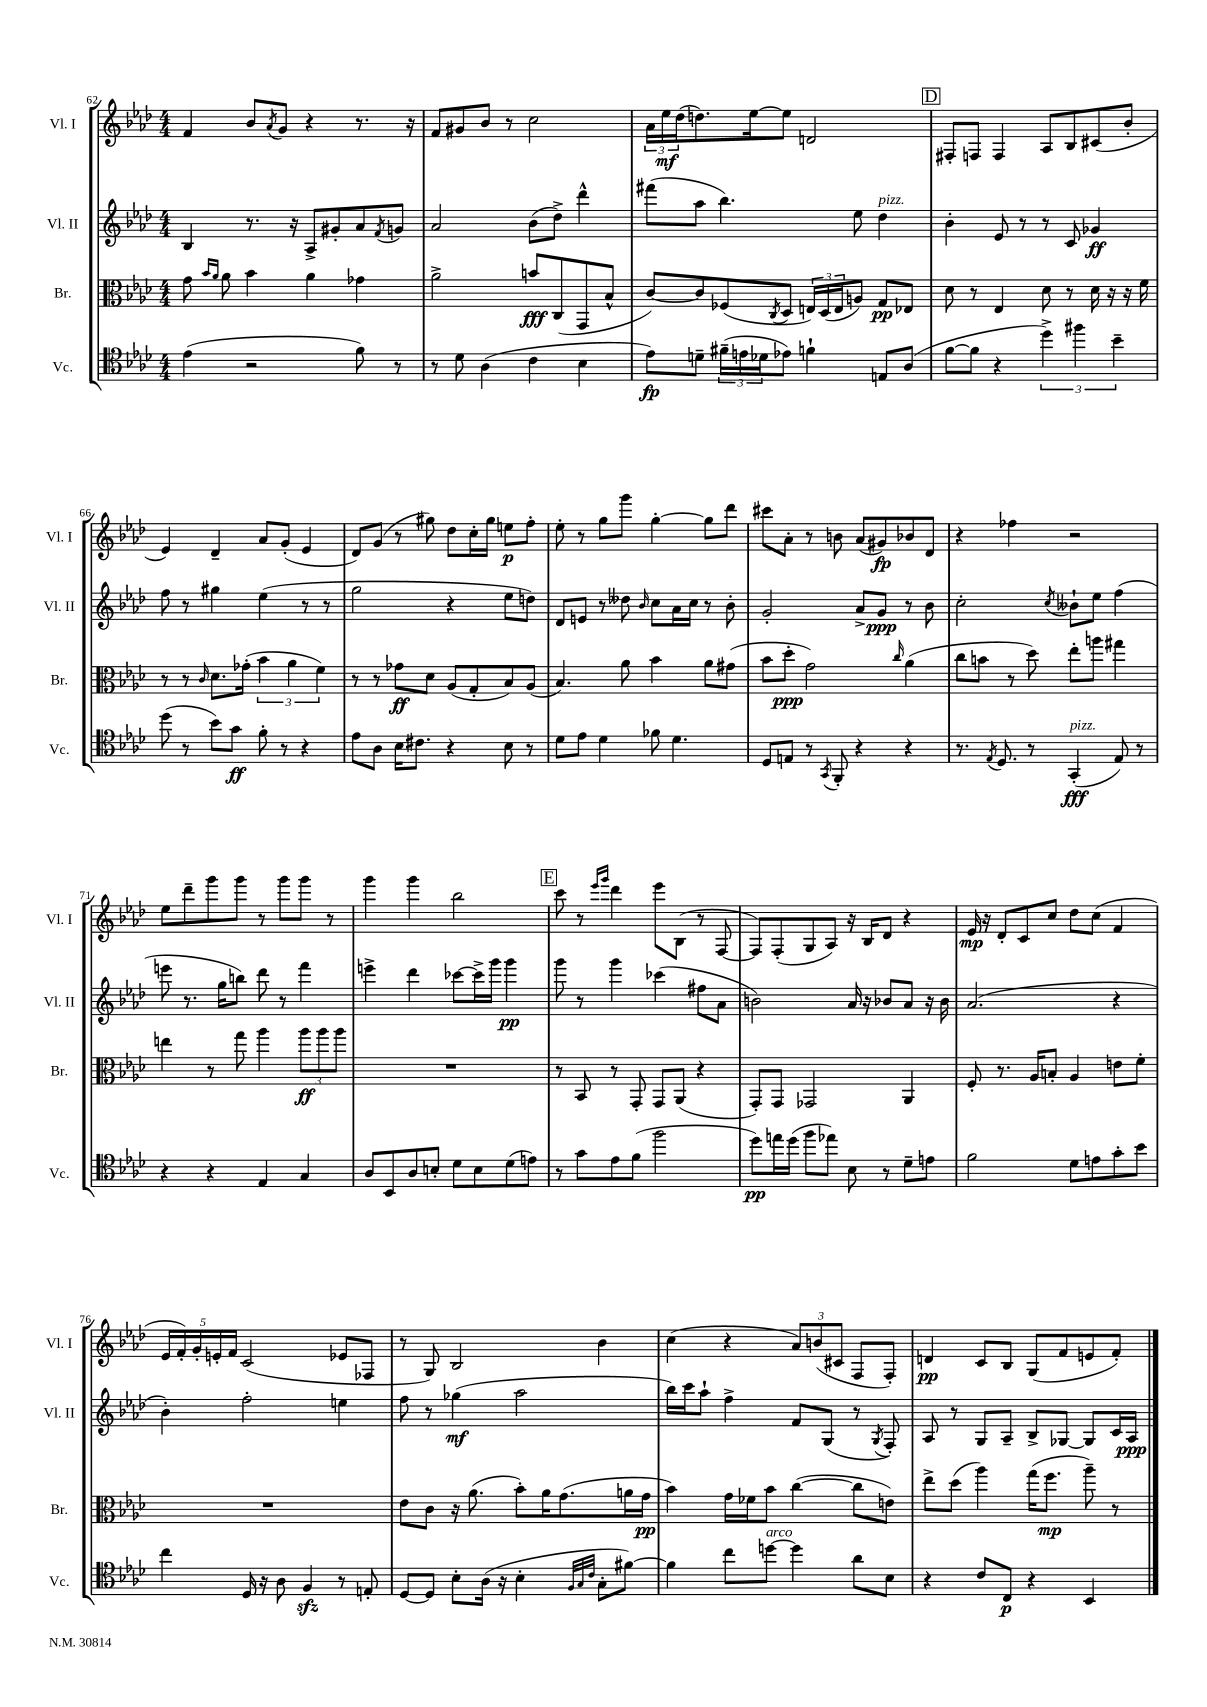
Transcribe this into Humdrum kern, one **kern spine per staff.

**kern	**kern	**kern	**kern
*staff4	*staff3	*staff2	*staff1
*clefC4	*clefC3	*clefG2	*clefG2
*k[b-e-a-d-]	*k[b-e-a-d-]	*k[b-e-a-d-]	*k[b-e-a-d-]
*M4/4	*M4/4	*M4/4	*M4/4
(4e-\	8g\	4B-/	4f/
.	16qqb-/LL	.	.
.	16qqa-/JJ	.	.
.	8a-\	.	.
2r	4b-\	8.r	8b-/L
.	.	.	8qa-/
.	.	.	8g/J
.	.	16r	.
.	4a-\	8A-^/L	4r
.	.	8g#'/	.
8f\)	4g-\	8a-/	8.r
.	.	8qf/	.
8r	.	8g/J	.
.	.	.	16r
=	=	=	=
8r	2a-^\	2a-/	8f/L
8d-\	.	.	8g#/
(4A-\	.	.	8b-/J
.	.	.	8r
4c\	8b/L	(8b-\L	2cc\
.	(8C/	8dd-^\J)	.
4B-\	8GG/	4ddd-^^\	.
.	8B-^^/J	.	.
=	=	=	=
8e-\L)	[8c/L)	(8fff#\L	24a-\LL
.	.	.	24ee-\
.	.	.	(24dd-\J
8d~\J	8c/]	8aa-\J	8.dd\)
(24f#~\LL	(8F-/	4.bb-\)	.
24e\	.	.	.
.	.	.	[16ee-\k
24d-\J	.	.	.
.	8qC/	.	.
8e-\J)	8D-/J	.	8ee-\]J
4f`\	24E/LL)	.	2d/
.	(24D-/	.	.
.	24E/J	.	.
.	8A/J)	8ee-\	.
8E/L	8G/L	4dd-\	.
(8A-/J	8E-/J	.	.
=	=	=	=
[8f\L	8d-\	4b-'\	8F#'/L
8f\]J	8r	.	8F/J
4r	4E-/	8e-/	4F/
.	.	8r	.
6dd-^\)	8d-\	8r	8A-/L
.	8r	8c/	8B-/
6ff#\	.	.	.
.	16d-\	4g-/	(8c#/
.	16r	.	.
6b-~\	.	.	.
.	16r	.	8b-'/J
.	16f\	.	.
=	=	=	=
(8dd-\	8r	8ff\	4e-/)
8r	8r	8r	.
.	16qqc/	.	.
8b-\L)	8.d-\L	4gg#\	4d-~/
8g\J	.	.	.
.	(16g-'\Jk	.	.
8f'\	6b-\	(4ee-\	8a-/L
8r	.	.	(8g'/J
.	6a-\	.	.
4r	.	8r	4e-/
.	6f\)	.	.
.	.	8r	.
=	=	=	=
8e-\L	8r	2gg\	8d-/L)
8A-\J	8r	.	(8g/J
16B-\LK	8g-\L	.	8r
8.c#\J	.	.	.
.	8d-\J	.	8gg#\)
4r	(8A-/L	4r	8dd-\L
.	8G'/	.	16cc'\L
.	.	.	16gg#\JJ
8B-\	8B-/)	8ee-\L	8ee\L
8r	(8A-/J	8dd\J)	8ff'\J
=	=	=	=
8d-\L	4.B-/)	8d-/L	8ee-'\
8e-\J	.	8e/J	8r
4d-\	.	8r	8gg\L
.	8a-\	8dd--\	8ggg\J
.	.	16qqb-/	.
8f-\	4b-\	8cc\L	[4gg'\
4.d-\	.	16a-\L	.
.	.	16cc\JJ	.
.	8a-\L	8r	8gg\]L
.	(8g#\J	8b-'\	8ddd-\J
=	=	=	=
8D-/L	8b-\L	2g'/	8ccc#\L
8E/J	8dd-'\J	.	8a-'\J
8r	2g\)	.	8r
8qGG/	.	.	.
8FF'/	.	.	8b\
4r	.	8a-^/L	(8a-/L
.	.	8g/J	8g#/)
.	16qqcc/	.	.
4r	(4a-\	8r	8b-/
.	.	8b-\	8d-/J
=	=	=	=
8.r	8cc\L	2cc'\	4r
.	8b\J	.	.
8qE-/	.	.	.
8.D-/	.	.	.
.	8r	.	4ff-\
8r	8dd-\)	.	.
.	.	8qcc/	.
(4GG'/	8ee-'\L	8b--`\L	2r
.	8aa\J	8ee-\J	.
8E-/)	4gg#\	(4ff\	.
8r	.	.	.
=	=	=	=
4r	4ee\	8eee\	8ee-\L
.	.	8.r	8ddd-~\
4r	8r	.	8ggg\
.	.	16gg\LK	.
.	8gg\	8bb\J)	8ggg\J
4E-/	4aa-\	8ddd-\	8r
.	.	8r	8ggg\L
4G/	12aa-\L	4fff\	8ggg\J
.	12aa-\	.	.
.	.	.	8r
.	12aa-\J	.	.
=	=	=	=
8A-/L	1r	4eee^\	4ggg\
8BB-/	.	.	.
8A-/	.	4ddd-\	4ggg\
8B'/J	.	.	.
8d-\L	.	[8ccc-\L	2bb-\
8B\	.	16ccc-^\]L	.
.	.	16ggg\JJ	.
(8d-\	.	4ggg\	.
8e\J)	.	.	.
=	=	=	=
8r	8r	8ggg\	8ccc\
8g\L	8BB-/	8r	8r
.	.	.	16qqeee-/LL
.	.	.	16qqggg/JJ
8e-\	8r	4ggg\	4ddd-\
(8f\J	8GG'/	.	.
2ff\	8GG/L	(4ccc-\	8eee-\L
.	(8AA-/J	.	(8B-\J
.	4r	8ff#\L	8r
.	.	8a-\J	[8F/
=	=	=	=
8dd-\L)	8GG'/L)	2b\)	8F/]L)
16ee\L	8GG/J	.	(8F'/
(16dd-\JJ	.	.	.
8ff\L	2GG-/	.	8G/
8ee-\J)	.	.	8A-/J)
8B-\	.	16a-/	16r
.	.	16r	16B-/LK
8r	.	8b-/L	8d-/J
8d-~\L	4AA-/	8a-/J	4r
8e\J	.	16r	.
.	.	16b-\	.
=	=	=	=
2f\	8F'/	(2.a-/	16e-/
.	.	.	16r
.	8.r	.	8d-'/L
.	.	.	8c/
.	16A-/LK	.	.
.	8B'/J	.	8cc/J
8d-\L	4A-/	.	8dd-\L
8e\	.	.	(8cc\J
8g'\	8e\L	4r	4f/
8b-\J	8f'\J	.	.
=	=	=	=
4cc\	1r	4b-'\)	20e-/LL
.	.	.	20f'/)
.	.	.	20g'/
.	.	.	20e'/
.	.	.	20f/JJ
16D-/	.	2ff'\	(2c/
16r	.	.	.
8A-\	.	.	.
4F/	.	.	.
8r	.	4ee\	8e-/L
8E'/	.	.	8F-/J
=	=	=	=
[8D-/L	8e-\L	8ff\	8r
8D-/]J	8c\J	8r	8G/)
8B-'\L	16r	(4gg-\	2B-/
.	(8.a-\	.	.
(16A-\Jk	.	.	.
16r	.	.	.
4B-'\	8b-'\L)	2aa-\	.
.	16a-\K	.	.
.	(8.g\	.	.
32qqF/LLL	.	.	.
32qqG/	.	.	.
32qqc/JJJ	.	.	.
8G'\L	.	.	4b-\
[8f#\J)	16a\L	.	.
.	16g\JJ	.	.
=	=	=	=
4f#\]	4b-\)	16bb-\LL)	(4cc\
.	.	16ccc\J	.
.	.	8aa-`\J	.
8cc\L	16g\LL	4ff^\	4r
.	16f-\J	.	.
[8dd\J	8b-\J	.	.
4dd\]	([4cc\	8f/L	12a-/L)
.	.	.	(12b/
.	.	(8G/J	.
.	.	.	12c#/J
8a-\L	8cc\]L	8r	8F/L
.	.	8qG/	.
8B-\J	8e\J)	8F'/)	8F'/J)
=	=	=	=
4r	8ee-^\L	8A-/	4d/
.	(8dd-\J	8r	.
8c/L	4aa-\)	8G/L	8c/L
8C/J	.	8A-~/J	8B-/J
4r	(16gg\LK	8B-^/L	(8G/L
.	8.ff\J	.	.
.	.	[8G-/J	8f/
4BB-/	8aa-~\)	8G-/]L	8e/
.	8r	16c/L	8f'/J)
.	.	16A-/JJ	.
==	==	==	==
*-	*-	*-	*-
